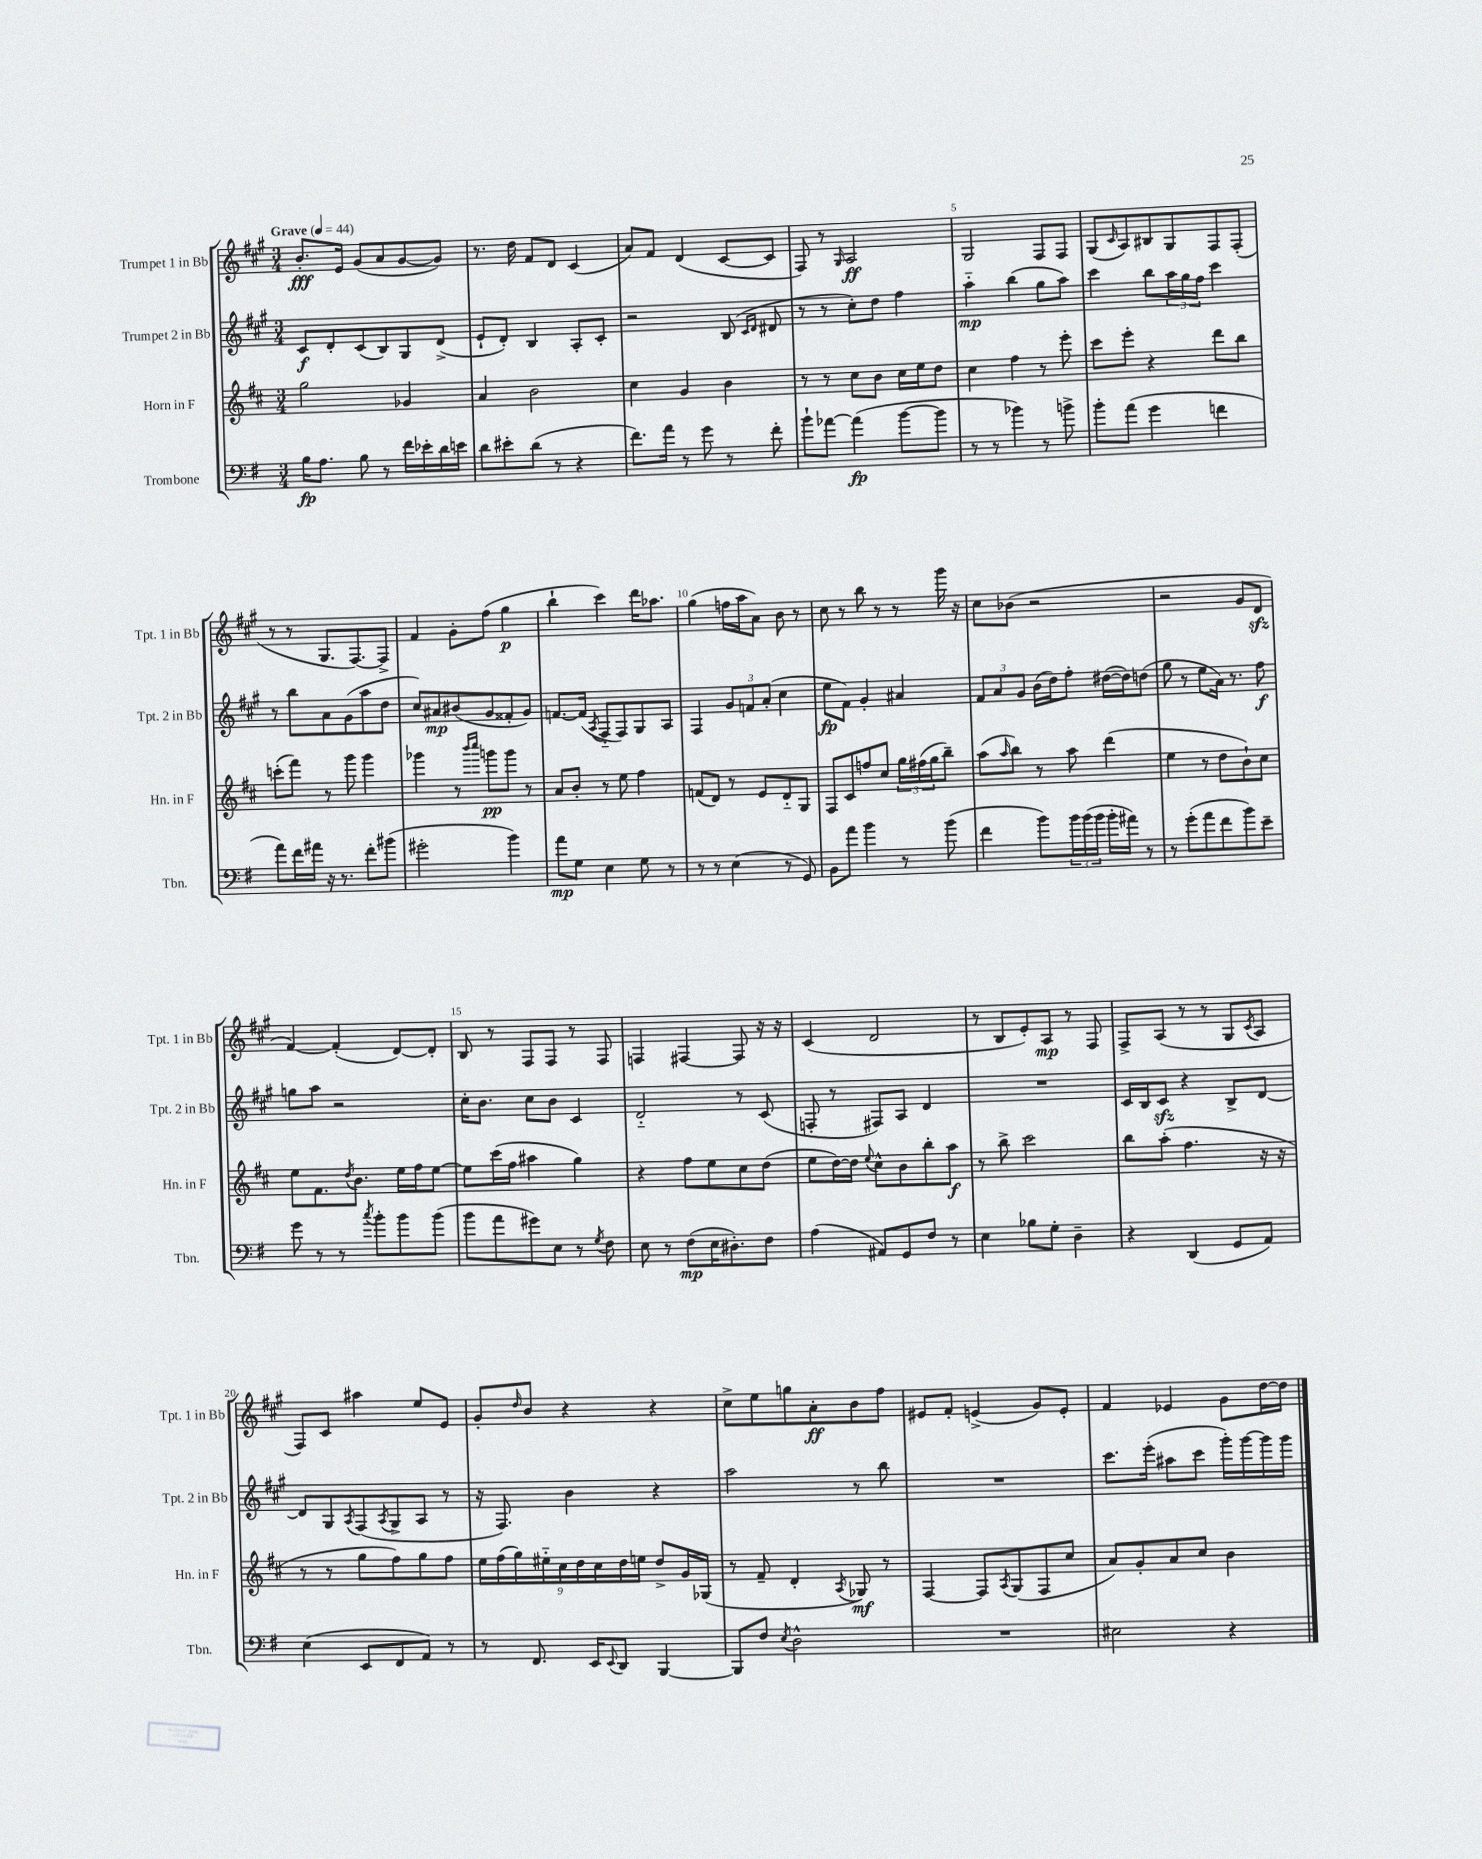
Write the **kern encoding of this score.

**kern	**dynam	**kern	**dynam	**kern	**dynam	**kern	**dynam
*part4	*part4	*part3	*part3	*part2	*part2	*part1	*part1
*staff4	*staff4	*staff3	*staff3	*staff2	*staff2	*staff1	*staff1
*I"Trombone	*	*I"Horn in F	*	*I"Trumpet 2 in Bb	*	*I"Trumpet 1 in Bb	*
*I'Tbn.	*	*I'Hn. in F	*	*I'Tpt. 2 in Bb	*	*I'Tpt. 1 in Bb	*
*clefF4	*	*clefG2	*	*clefG2	*	*clefG2	*
*k[f#]	*	*k[f#c#]	*	*k[f#c#g#]	*	*k[f#c#g#]	*
*M3/4	*	*M3/4	*	*M3/4	*	*M3/4	*
*MM44	*	*MM44	*	*MM44	*	*MM44	*
=1	=1	=1	=1	=1	=1	=1	=1
!	!	!	!	!	!	!LO:TX:a:B:t=Grave	!
16B\KL	fp	2gg\	.	8c#/L	f	8.b'/L	fff
8.A\J	.	.	.	.	.	.	.
.	.	.	.	8d'/	.	.	.
.	.	.	.	.	.	16e/Jk	.
8B\	.	.	.	(8c#/	.	(8g#/L	.
8r	.	.	.	8B/)	.	8a/	.
16f#\LL	.	4g-X/	.	8G#/	.	[8g#/	.
16e-X'\	.	.	.	.	.	.	.
16d\	.	.	.	(8d^/J	.	8g#/J])	.
16en\JJ	.	.	.	.	.	.	.
=2	=2	=2	=2	=2	=2	=2	=2
8d\L	.	4a/	.	8e`/L	.	8.r	.
8e#X'\	.	.	.	8d'/J)	.	.	.
.	.	.	.	.	.	16dd\	.
(8d\J	.	2b\	.	4B/	.	8f#/L	.
8r	.	.	.	.	.	8d/J	.
4r	.	.	.	8A'/L	.	(4c#/	.
.	.	.	.	8c#'/J	.	.	.
=3	=3	=3	=3	=3	=3	=3	=3
8.f#\L)	.	4cc#\	.	2r	.	8a/L)	.
.	.	.	.	.	.	8f#/J	.
16a\Jk	.	.	.	.	.	.	.
8r	.	4g/	.	.	.	(4d/	.
8g\	.	.	.	.	.	.	.
8r	.	4b\	.	(8B/	.	[8c#/L	.
.	.	.	.	16qqc#/LL	.	.	.
.	.	.	.	16qqd/JJ	.	.	.
8f#'\	.	.	.	8d#X/	.	8c#/J]	.
=4	=4	=4	=4	=4	=4	=4	=4
8b`\L	.	8r	.	8r	.	8F#/)	.
[8a-X\J	.	8r	.	8r	.	8r	.
.	.	.	.	.	.	16qqG#/	.
(4a-\]	fp	8cc#\L	.	8cc#'\L)	.	2A/	ff
.	.	8b\J	.	8dd\J	.	.	.
[8b\L	.	16cc#\LL	.	4ff#\	.	.	.
.	.	16ee\J	.	.	.	.	.
8b\J]	.	8dd\J	.	.	.	.	.
=5	=5	=5	=5	=5	=5	=5	=5
8r	.	4cc#\	.	4aa\	mp	2G#/	.
8r	.	.	.	.	.	.	.
4b-X\)	.	4ff#\	.	(4bb\	.	.	.
8r	.	8r	.	8gg#\L	.	8F#/L	.
8bn^\	.	8eee'\	.	8aa\J)	.	8F#/J	.
=6	=6	=6	=6	=6	=6	=6	=6
8b'\L	.	8ccc#\L	.	4ccc#\	.	(8G#/L	.
.	.	.	.	.	.	16qqc#/	.
(8a\J	.	8eee'\J	.	.	.	8A/)	.
4g\	.	4r	.	8bb\L	.	8B#X/	.
.	.	.	.	24aa\L	.	8G#/	.
.	.	.	.	24gg#\	.	.	.
.	.	.	.	24ff#\JJ	.	.	.
4fn\	.	8ddd\L	.	4ccc#\	.	8F#/	.
.	.	8bb\J	.	.	.	(8F#'/J	.
!!LO:LB:g=z
=7	=7	=7	=7	=7	=7	=7	=7
8a\L)	.	(8cccn'\L	.	8r	.	8r	.
16f#\L	.	8fff#\J)	.	8bb\L	.	8r	.
16a#X\JJ	.	.	.	.	.	.	.
16r	.	8r	.	8a\	.	8.G#/L	.
8.r	.	.	.	.	.	.	.
.	.	8ggg\	.	(8g#\	.	.	.
.	.	.	.	.	.	[8.F#/)	.
8f#'\L	.	4ggg\	.	8aa\	.	.	.
(8b#X\J	.	.	.	8dd\J	.	8F#^/J]	.
=8	=8	=8	=8	=8	=8	=8	=8
2g#X'\	.	4ggg-X\	.	8cc#/L)	.	4f#/	.
.	.	.	.	8a#X/	mp	.	.
.	.	8r	.	(8b#X/	.	8g#'\L	.
.	.	16qqbbb/LL	.	.	.	.	.
.	.	16qqcccc#/JJ	.	.	.	.	.
.	.	8gggn\L	pp	8g#/	.	(8ff#\J	.
4b\)	.	8ggg\J	.	8f##X'/	.	4gg#\	p
.	.	8r	.	8g#/J)	.	.	.
=9	=9	=9	=9	=9	=9	=9	=9
8a\L	mp	8a/L	.	[8.fn/L	.	4bb`\	.
8G\J	.	8b'/J	.	.	.	.	.
.	.	.	.	(16f/Jk]	.	.	.
.	.	.	.	8qA/	.	.	.
4E\	.	8r	.	8F#/L	.	4ccc#\)	.
.	.	8ee\	.	8F#/)	.	.	.
8G\	.	4ff#\	.	8G#/	.	16ddd\KL	.
.	.	.	.	.	.	8.aa-X\J	.
8r	.	.	.	8A/J	.	.	.
=10	=10	=10	=10	=10	=10	=10	=10
8r	.	(8fn/L	.	4F#/	.	(4gg#\	.
8r	.	8d/J)	.	.	.	.	.
(4E\	.	8r	.	12g#/L	.	16ffn\LL	.
.	.	.	.	.	.	16aa\J	.
.	.	.	.	12fn/	.	.	.
.	.	8e/L	.	.	.	8a\J)	.
.	.	.	.	(12a'/J	.	.	.
8r	.	8d/	.	4cc#\	.	8b\	.
8GG/)	.	8G/J	.	.	.	8r	.
=11	=11	=11	=11	=11	=11	=11	=11
8BB\L	.	8F#/L	.	8ee\L	fp	8cc#\	.
8a\J	.	8c#/	.	8f#\J)	.	8r	.
4b\	.	8ffn/	.	4g#'/	.	8bb\	.
.	.	8cc#/J	.	.	.	8r	.
8r	.	24gg\LL	.	4a#X/	.	8r	.
.	.	(24ff#X\	.	.	.	.	.
.	.	24gg\J	.	.	.	.	.
(8b\	.	8bb~\J)	.	.	.	16ggg#\	.
.	.	.	.	.	.	16r	.
=12	=12	=12	=12	=12	=12	=12	=12
4f#\	.	(8aa\L	.	12f#/L	.	8cc#\L	.
.	.	.	.	12a/	.	.	.
.	.	16qqaa/	.	.	.	.	.
.	.	8bb\J)	.	.	.	(8b-X\J	.
.	.	.	.	12g#/J	.	.	.
8b\L)	.	8r	.	(16b\LL	.	2r	.
.	.	.	.	16dd\J)	.	.	.
24b\L	.	8aa\	.	8ff#'\J	.	.	.
(24b\	.	.	.	.	.	.	.
24b\JJ	.	.	.	.	.	.	.
16b'\LL	.	(4ddd\	.	([16dd#X\LL	.	.	.
16a#X\JJ)	.	.	.	16dd#\J])	.	.	.
8r	.	.	.	(8ddn\J	.	.	.
=13	=13	=13	=13	=13	=13	=13	=13
8r	.	4ee\	.	8gg#\	.	2r	.
(8g'\L	.	.	.	8r	.	.	.
8a\	.	8r	.	8ee\L	.	.	.
8f#\	.	8dd\L	.	16a\Jk)	.	.	.
.	.	.	.	8.r	.	.	.
8b\)	.	8b`\)	.	.	.	8g#/L	.
8e~\J	.	8cc#\J	.	8ff#\	f	8dzz/J	.
!!LO:LB:g=z
=14	=14	=14	=14	=14	=14	=14	=14
8g\	.	8ee\L	.	8ggn\L	.	[4f#/)	.
8r	.	8.f#\	.	8aa\J	.	.	.
8r	.	.	.	2r	.	(4f#'/]	.
.	.	8qdd/	.	.	.	.	.
.	.	8.b\J	.	.	.	.	.
8qcc/	.	.	.	.	.	.	.
8b'\L	.	.	.	.	.	.	.
8b\	.	16ee\LL	.	.	.	[8d/L)	.
.	.	16ff#\J	.	.	.	.	.
(8b\J	.	[8ee\J	.	.	.	8d'/J]	.
=15	=15	=15	=15	=15	=15	=15	=15
8b\L	.	8ee\L]	.	16cc#'\KL	.	8B/	.
.	.	.	.	8.b\J	.	.	.
8a\	.	(16ccc#\L	.	.	.	8r	.
.	.	16ff#\JJ	.	.	.	.	.
8g#X\)	.	4aa#X\	.	8cc#\L	.	8F#/L	.
8E\J	.	.	.	8b\J	.	8F#/J	.
8r	.	4gg\)	.	4c#/	.	8r	.
8qG/	.	.	.	.	.	.	.
8F#\	.	.	.	.	.	8F#/	.
=16	=16	=16	=16	=16	=16	=16	=16
8E\	.	4r	.	2d/	.	4Fn/	.
8r	.	.	.	.	.	.	.
(8F#\L	mp	8ff#\L	.	.	.	[4F#X/	.
16E\K	.	8ee\	.	.	.	.	.
8.D#X'\)	.	.	.	.	.	.	.
.	.	8cc#\	.	8r	.	8F#/]	.
8F#\J	.	(8dd\J	.	(8c#/	.	16r	.
.	.	.	.	.	.	16r	.
=17	=17	=17	=17	=17	=17	=17	=17
(4A\	.	8ee\L	.	8Fn'/	.	(4c#/	.
.	.	[16dd\L)	.	8r	.	.	.
.	.	16dd\JJ]	.	.	.	.	.
.	.	8qqee/	.	.	.	.	.
8AA#X/L)	.	8cc#^^\L	.	8F#X/L)	.	2d/	.
8GG/	.	8b\	.	8A/J	.	.	.
8F#/J	.	8bb'\	.	4d/	.	.	.
8r	.	8aa\J	f	.	.	.	.
=18	=18	=18	=18	=18	=18	=18	=18
4E\	.	8r	.	2.r	.	8r	.
.	.	8bb^\	.	.	.	8B/L	.
8B-X\L	.	2ccc#\	.	.	.	8e'/)	.
8G'\J	.	.	.	.	.	8A/J	mp
4D~\	.	.	.	.	.	8r	.
.	.	.	.	.	.	8F#/	.
=19	=19	=19	=19	=19	=19	=19	=19
4r	.	8bb\L	.	16c#/LL	.	8F#^/L	.
.	.	.	.	16B/J	.	.	.
.	.	(8aa'\J	.	8c#zz/J	.	(8A/J	.
(4DD/	.	4.ff#\	.	4r	.	8r	.
.	.	.	.	.	.	8r	.
8GG/L	.	.	.	8B^/L	.	8G#/L	.
.	.	.	.	.	.	8qc#/	.
8AA/J)	.	16r	.	[8d/J	.	8A/J	.
.	.	16r	.	.	.	.	.
!!LO:LB:g=z
=20	=20	=20	=20	=20	=20	=20	=20
(4E\	.	8r	.	8d/L]	.	8F#/L)	.
.	.	8r	.	8G#/	.	8c#/J	.
.	.	.	.	8qA/	.	.	.
8EE/L	.	8gg\L	.	(8F#/	.	4aa#X\	.
.	.	.	.	8qA/	.	.	.
8FF#/	.	8ff#\)	.	8G#^/	.	.	.
8AA/J)	.	8gg\	.	8A/J	.	8ee/L	.
8r	.	8ff#\J	.	8r	.	8e/J	.
=21	=21	=21	=21	=21	=21	=21	=21
8r	.	18ee\LL	.	16r	.	8g#'/L	.
.	.	(18ff#\	.	.	.	.	.
.	.	.	.	8.F#/)	.	.	.
.	.	18gg\)	.	.	.	.	.
.	.	.	.	.	.	16qqdd/	.
8.FF#/	.	.	.	.	.	8b/J	.
.	.	18ee#X\	.	.	.	.	.
.	.	18cc#\	.	.	.	.	.
.	.	.	.	4b\	.	4r	.
.	.	18dd\	.	.	.	.	.
16EE/KL	.	.	.	.	.	.	.
.	.	18cc#\	.	.	.	.	.
8qqEE/	.	.	.	.	.	.	.
8DD/J	.	.	.	.	.	.	.
.	.	18dd\	.	.	.	.	.
.	.	18een\JJ	.	.	.	.	.
[4BBB/	.	8dd^/L	.	4r	.	4r	.
.	.	16g/L	.	.	.	.	.
.	.	(16G-X/JJ	.	.	.	.	.
=22	=22	=22	=22	=22	=22	=22	=22
8BBB/L]	.	8r	.	2aa\	.	8cc#^\L	.
8F#/J	.	8f#~/	.	.	.	8ee\	.
8qE/	.	.	.	.	.	.	.
2D^^\	.	4d'/	.	.	.	8ggn\	.
.	.	.	.	.	.	8a'\	ff
.	.	8qA/	.	.	.	.	.
.	.	8G-X/)	mf	8r	.	8b\	.
.	.	8r	.	8bb\	.	8ff#\J	.
=23	=23	=23	=23	=23	=23	=23	=23
2.r	.	[4F#/	.	2.r	.	8e#X/L	.
.	.	.	.	.	.	8f#'/J	.
.	.	8F#/L]	.	.	.	(4en^/	.
.	.	8qA/	.	.	.	.	.
.	.	(8G/	.	.	.	.	.
.	.	8F#/	.	.	.	8g#/L)	.
.	.	8cc#/J	.	.	.	8e'/J	.
=24	=24	=24	=24	=24	=24	=24	=24
2E#X\	.	8a/L)	.	8.ccc#\L	.	4f#/	.
.	.	8g'/	.	.	.	.	.
.	.	.	.	(16eee'\Jk	.	.	.
.	.	8a/	.	8aa#X\L	.	4e-X/	.
.	.	8cc#/J	.	8ccc#\J	.	.	.
4r	.	4b\	.	16ggg#'\LL)	.	8g#\L	.
.	.	.	.	[16ggg#\	.	.	.
.	.	.	.	16ggg#\]	.	[16dd\L	.
.	.	.	.	16ggg#\JJ	.	16dd\JJ]	.
==	==	==	==	==	==	==	==
*-	*-	*-	*-	*-	*-	*-	*-
